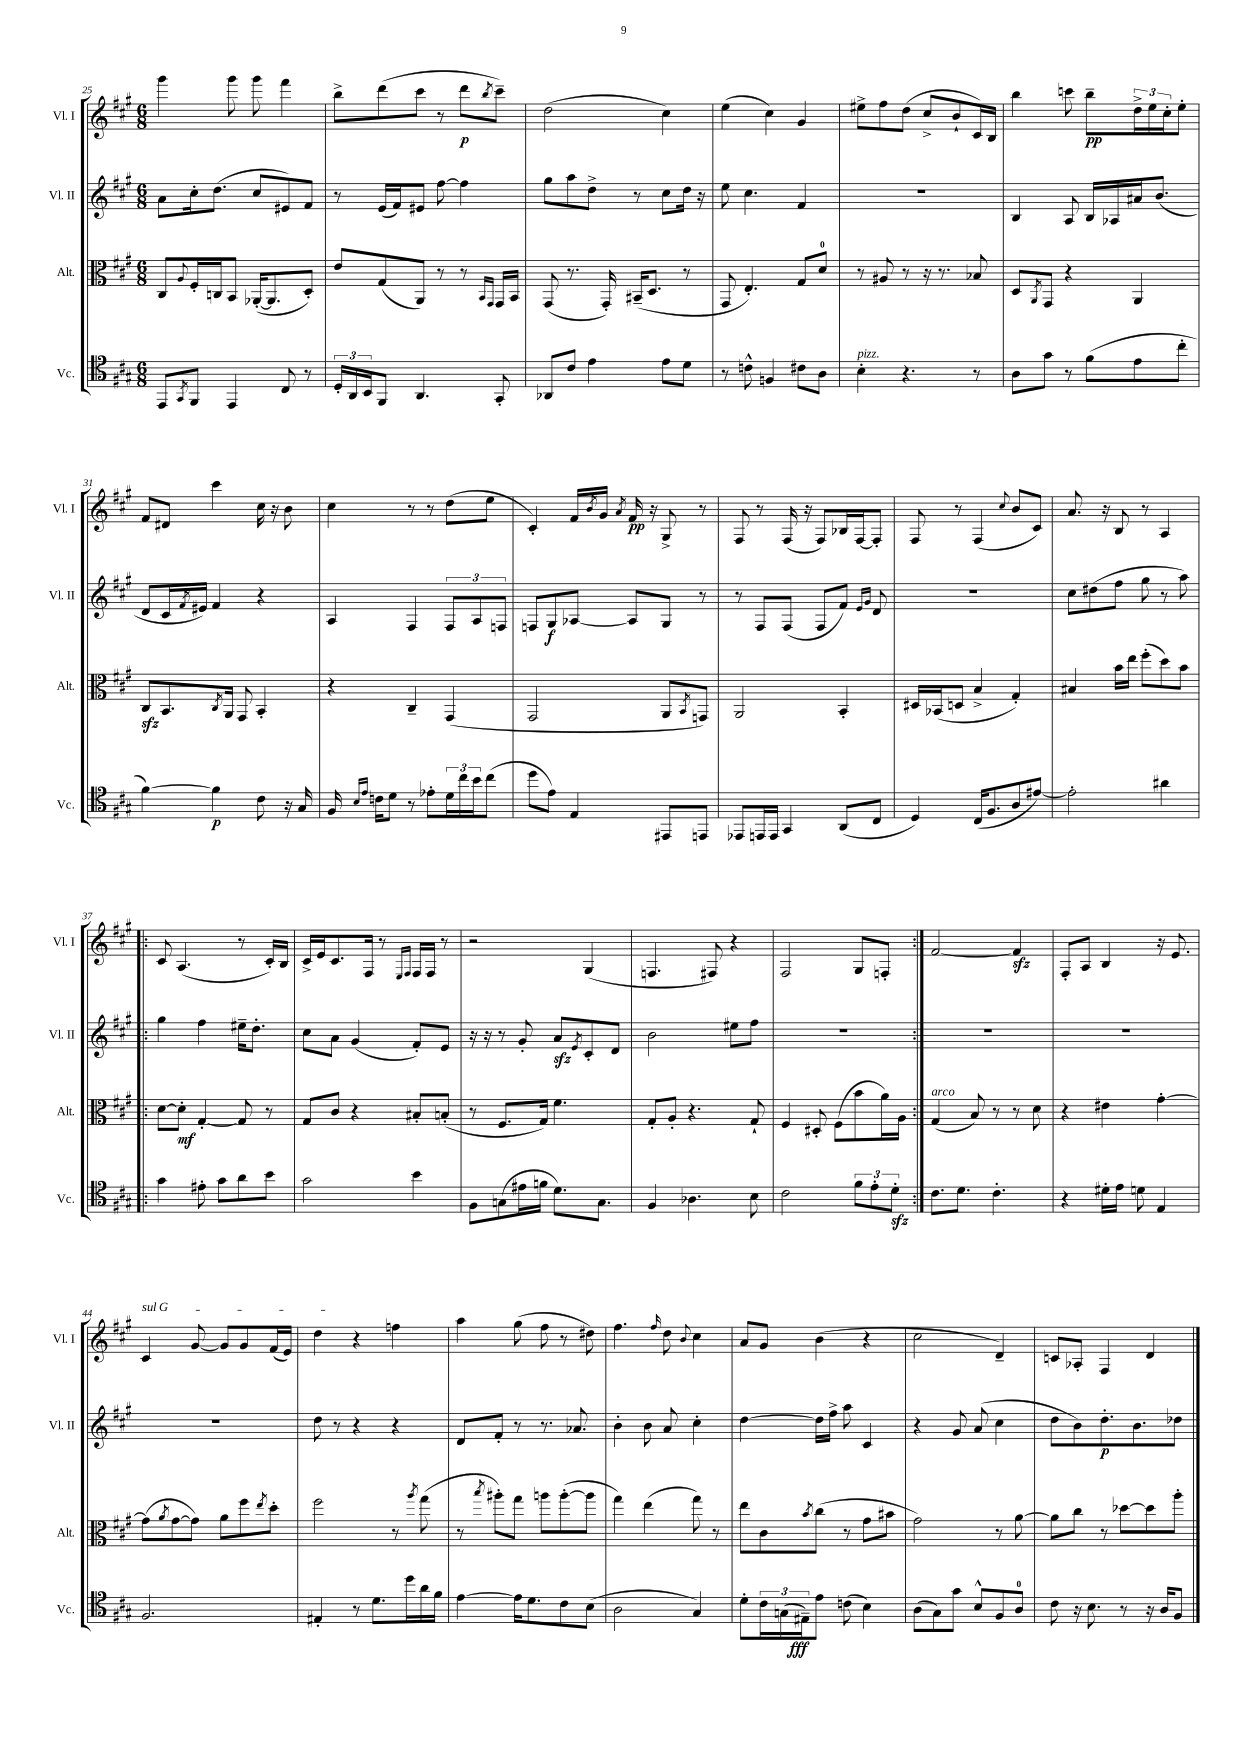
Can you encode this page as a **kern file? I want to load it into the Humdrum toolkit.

**kern	**kern	**kern	**kern
*staff4	*staff3	*staff2	*staff1
*clefC4	*clefC3	*clefG2	*clefG2
*k[f#c#g#]	*k[f#c#g#]	*k[f#c#g#]	*k[f#c#g#]
*M6/8	*M6/8	*M6/8	*M6/8
8EE	8C#	8a	4ggg#
8qGG#	8qqA	.	.
8FF#	16F#'	16cc#'	.
.	16C	(8.dd	.
4EE	8BB	.	8ggg#
.	([16AA-'	8cc#	8ggg#
.	8.AA-]	.	.
8C#	.	8e#)	4fff#
8r	8D')	8f#	.
=	=	=	=
24D'	8e	8r	8bb^
24AA	.	.	.
24BB	.	.	.
8FF#	(8G#	(16e	(8ddd
.	.	16f#)	.
4.AA	8AA)	8e#	8ccc#
.	8r	[8ff#	8r
.	8r	4ff#]	8ddd
.	16qqBB	.	.
.	16qqGG#	.	8qbb
8GG#'	16GG#	.	8ccc#~)
.	16BB	.	.
=	=	=	=
8AA-	(8GG#	8gg#	(2dd
8c#	8.r	8aa	.
4e	.	8dd^	.
.	16GG#')	.	.
.	(16BB#~	8r	.
.	8.D	.	.
8e	.	8cc#	4cc#)
8d	8r	16dd	.
.	.	16r	.
=	=	=	=
8r	8GG#	8ee	(4ee
8c^^	4.E')	4.cc#	.
4F	.	.	4cc#)
8c#	8G#	4f#	4g#
8A	8d	.	.
=	=	=	=
4B'	8r	2.r	8ee#^
.	8A#	.	8ff#
4.r	8r	.	(8dd
.	16r	.	8cc#^
.	8.r	.	.
.	.	.	8b`
8r	8B-	.	16c#)
.	.	.	16B
=	=	=	=
8A	8D	4B	4bb
.	8qAA	.	.
8g#	8GG#	.	.
8r	4r	8A	8ccc
(8f#	.	16B	8bb~
.	.	16A-	.
8e	4AA	16a#	24dd^
.	.	.	24ee
.	.	(8.b	.
.	.	.	24cc#'
8cc#'	.	.	8ee'
=	=	=	=
[4f#)	8C#	8d	8f#
.	8.BB	16c#	8d#
.	.	8qf#	.
.	.	16e#)	.
4f#]	.	4f#	4ccc#
.	8qC#	.	.
.	16AA	.	.
.	8GG#	.	.
8c#	4BB'	4r	16cc#
.	.	.	16r
16r	.	.	8b
16G#	.	.	.
=	=	=	=
16F#	4r	4A	4cc#
16qqB	.	.	.
16qqe	.	.	.
16c	.	.	.
8d	.	.	.
8r	4C#~	4F#	8r
8e-'	.	.	8r
24d	(4GG#	12F#	(8dd
24cc#	.	.	.
24b	.	12A	.
(8cc#	.	.	8ee
.	.	12F	.
=	=	=	=
8dd	2GG#	8F	4c#')
8e)	.	8G#	.
4E	.	[8A-	16f#
.	.	.	8qb
.	.	.	16g#
.	.	.	8qa
.	.	8A-]	16f#
.	.	.	16r
8EE#	8AA	8G#	8G#^
.	8qBB	.	.
8EE	8GG)	8r	8r
=	=	=	=
8EE-	2AA	8r	8F#
16EE	.	8F#	8r
16EE	.	.	.
4GG#	.	(8F#	(16F#
.	.	.	16r
.	.	8F#	8F#)
(8AA	4BB'	8f#)	16B-
.	.	.	[16F#
.	.	16qqe	.
.	.	16qqg#	.
8C#	.	8d	8F#']
=	=	=	=
4D)	16D#	2.r	8F#
.	(16BB-	.	.
.	8D	.	8r
(16C#	4B^	.	(4F#
8.F#	.	.	.
.	.	.	8qqcc#
8A	4G#')	.	8b
[8e#)	.	.	8c#)
=	=	=	=
2e#']	4B#	8cc#	8.a
.	.	(8dd#	.
.	.	.	16r
.	16b	8ff#	8B
.	16ee	.	.
.	(8ff#'	8gg#	8r
4a#	8dd)	8r	4A
.	8b	8aa)	.
=!|:	=!|:	=!|:	=!|:
4g#	[8d	4gg#	8c#
.	8d']	.	(4.A
8e#'	[4G#'	4ff#	.
8g#	.	.	.
8a	8G#]	16ee#~	8r
.	.	8.dd'	.
8b	8r	.	16c#')
.	.	.	16B
=	=	=	=
2g#	8G#	8cc#	16c#^
.	.	.	16e
.	8c#	8a	8.c#
.	4r	(4g#	.
.	.	.	16F#
.	.	.	8r
.	.	.	16qqE
.	.	.	16qqF#
4b	8B#'	8f#')	16F#
.	.	.	16F#
.	(8B'	8e	8r
=	=	=	=
8F#	8r	16r	2r
.	.	16r	.
(8G	8.F#	8r	.
16e#	.	8g#'	.
16f	16G#)	.	.
8.d)	4.f#	8a	.
.	.	8qe	.
.	.	8c#'	(4G#
8.G	.	.	.
.	.	8d	.
=	=	=	=
4F#	8G#'	2b	4.F
.	8A'	.	.
4.A-	4.r	.	.
.	.	.	8F#)
.	.	8ee#	4r
8B	8G#`	8ff#	.
=	=	=	=
2c#	4F#	2.r	2F#
.	8D#'	.	.
.	(8F#	.	.
12f#	8b	.	8G#
12e'	.	.	.
.	16a)	.	8F'
12d'	.	.	.
.	16A	.	.
=:|!	=:|!	=:|!	=:|!
8.c#	(4G#	2.r	[2f#
8.d	.	.	.
.	8B)	.	.
4.c#'	8r	.	.
.	8r	.	4f#]
.	8d	.	.
=	=	=	=
4r	4r	2.r	8F#'
.	.	.	8A
16d#'	4e#	.	4B
16e	.	.	.
8d	.	.	.
4E	[4g#'	.	16r
.	.	.	8.e
=	=	=	=
2.F#	(8g#]	2.r	4c#
.	8qa	.	.
.	[8g#	.	.
.	8g#])	.	[8g#
.	8a	.	8g#]
.	8ff#	.	8g#
.	8qee	.	.
.	8dd'	.	(16f#
.	.	.	16e)
=	=	=	=
4E#'	2ff#	8dd	4dd
.	.	8r	.
8r	.	4r	4r
8.d	.	.	.
.	8r	4r	4ff
16dd	.	.	.
.	8qaa	.	.
16a	(8gg#	.	.
16f#	.	.	.
=	=	=	=
[4e	8r	8d	4aa
.	8qbb	.	.
.	8aa#')	8f#'	.
16e]	8gg#	8r	(8gg#
8.d	.	.	.
.	8aa	8.r	8ff#
8c#	([8aa'	.	8r
.	.	8.a-	.
(8B	8aa]	.	8dd#)
=	=	=	=
2A	4gg#)	4b'	4.ff#
.	(4ee	8b	.
.	.	.	16qqff#
.	.	8a	8dd
.	.	.	8qqb
4G#)	8gg#)	4cc#'	4cc#
.	8r	.	.
=	=	=	=
8d'	8ee	[4dd	8a
24c#	8c#	.	8g#
(24G	.	.	.
24E#~)	.	.	.
.	8qb	.	.
8e	(8cc#	16dd]	(4b
.	.	16ff#^	.
(8c	8r	8aa	.
4B)	8g#	4c#	4r
.	8b#	.	.
=	=	=	=
(8A	2g#)	4r	2cc#
8G#)	.	.	.
8g#	.	8g#	.
8B^^	.	(8a	.
8F#	8r	4cc#	4d~)
8A	[8a	.	.
=	=	=	=
8c#	8a]	8dd	8c
16r	8cc#	8b)	8A-'
8.B	.	.	.
.	8r	8.dd'	4F#
8r	[8dd-	.	.
.	.	8.b	.
16r	8dd-]	.	4d
16A	.	.	.
8F#	8aa'	8dd-	.
==	==	==	==
*-	*-	*-	*-
